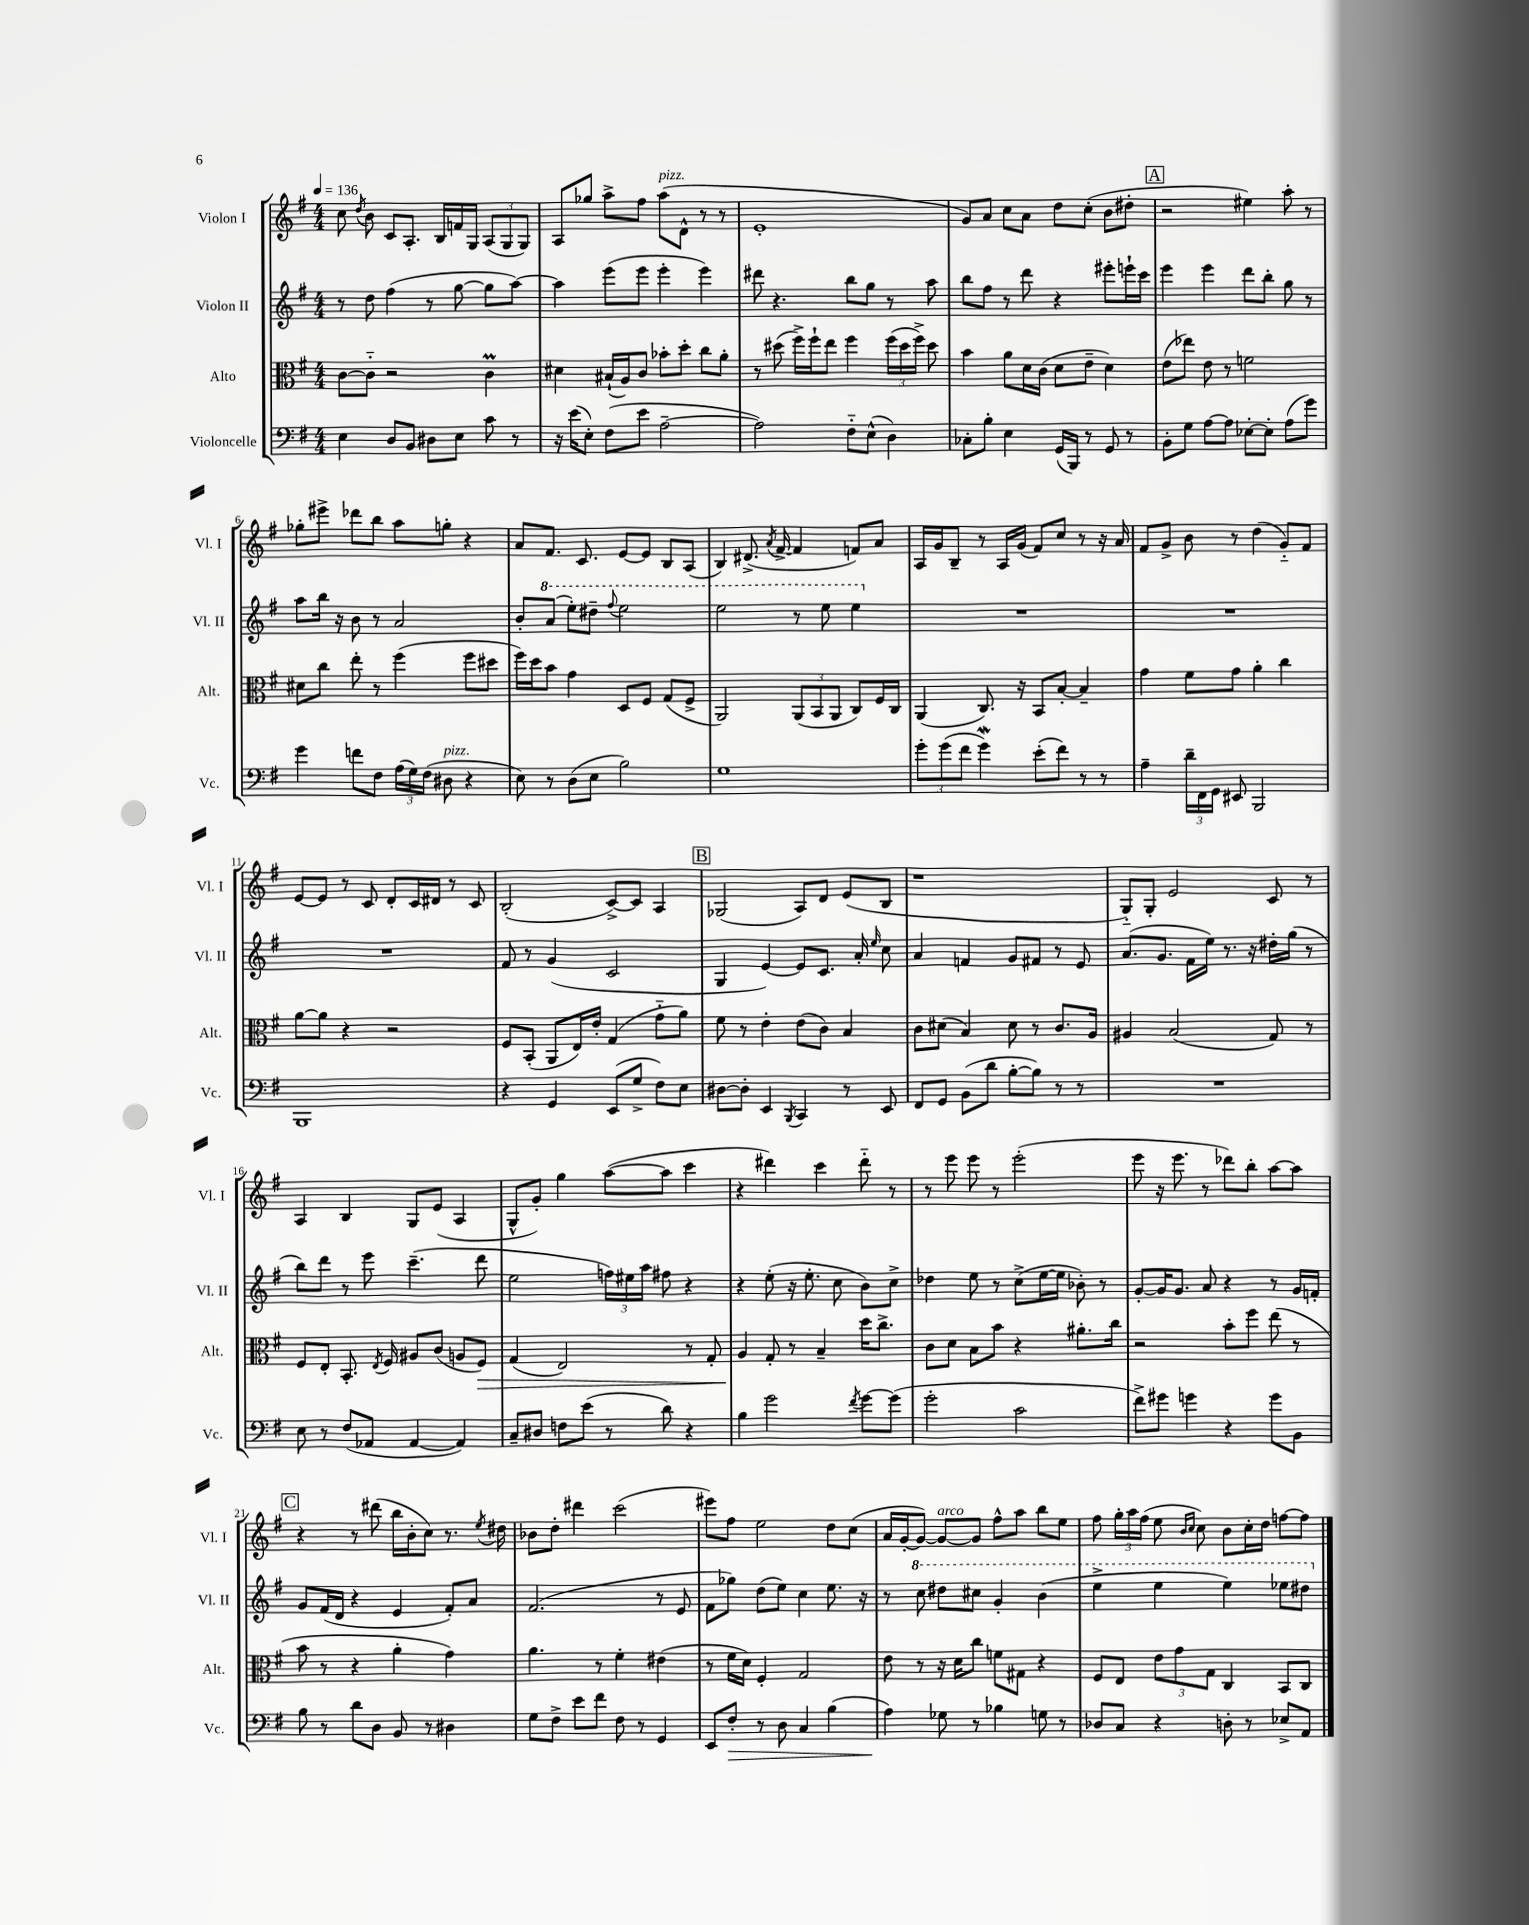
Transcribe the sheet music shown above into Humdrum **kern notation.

**kern	**kern	**kern	**kern
*staff4	*staff3	*staff2	*staff1
*clefF4	*clefC3	*clefG2	*clefG2
*k[f#]	*k[f#]	*k[f#]	*k[f#]
*M4/4	*M4/4	*M4/4	*M4/4
*MM136	*MM136	*MM136	*MM136
4E	[8c	8r	8cc
.	.	.	8qdd
.	8c'~]	8dd	8b
8D	2r	(4ff#	8c
8BB	.	.	8.A'
8D#	.	8r	.
.	.	.	16B
8E	.	[8gg	16f
.	.	.	16G
8c	4c	8gg]	(12A
.	.	.	12G
8r	.	[8aa)	.
.	.	.	12G)
=	=	=	=
16r	4d#	4aa]	8A
(16e	.	.	.
8E')	.	.	8gg-
(8F#	(16B#`	(8eee	8aa^
.	16A)	.	.
8e	8c	8eee	8ff#
[2A~	8b-'	4eee'	(8aa
.	8dd'	.	8d^^
.	8cc	4eee)	8r
.	8a'	.	8r
=	=	=	=
2A])	8r	8ddd#	1e'
.	(8dd#	4.r	.
.	16ff#^)	.	.
.	16ff#`	.	.
.	8ee	.	.
8F#'~	4ff#	8bb	.
(8E^^	.	8gg	.
4D)	(24ff#	8r	.
.	24dd#	.	.
.	24ff#^)	.	.
.	8dd#	8aa	.
=	=	=	=
8C-'	4b	8bb	8g)
8B'	.	8ff#	8a
4E	8a	8r	8cc
.	16d	8ddd	8a
.	(16c	.	.
(16GG	8d	4r	8dd
16BBB)	.	.	.
8r	8e~	.	(8cc'
8GG	4d)	8eee#'	8b
8r	.	16eee`	8dd#'
.	.	16ccc	.
=	=	=	=
8BB'	(8e	4eee	2r
8G	8ee-)	.	.
[8A	8e	4eee	.
8A]	8r	.	.
[8E-'	2f	8ddd	4ee#)
8E-']	.	8bb'	.
(8A	.	8gg	8aa'
8g)	.	8r	8r
=	=	=	=
4g	8d#	8aa	8gg-'
.	8cc	16bb	8eee#^
.	.	16r	.
8f	8ee'	8b	8ddd-
8F#	8r	8r	8bb
(24A	(4ff#	2a	8aa
24G)	.	.	.
(24F#	.	.	.
8D#	.	.	8gg'
4r	8ff#	.	4r
.	8dd#	.	.
=	=	=	=
8E)	16ff#)	8b'	8a
.	16dd	.	.
8r	8b	(8aa	8.f#
(8D	4g	8eee')	.
.	.	.	8.c
8E	.	8ddd#~	.
.	.	8qqfff#	.
2B)	8D	2eee	[8e
.	8F#	.	8e]
.	(8G	.	8B
.	8F#^	.	(8A
=	=	=	=
1G	2AA)	2eee	4B)
.	.	.	(8.d#^
.	.	.	8qa
.	.	.	[16f#^
.	(12AA	8r	4f#]
.	12BB	.	.
.	.	8eee	.
.	12AA	.	.
.	8C)	4eee	8f)
.	16F#	.	8a
.	16C	.	.
=	=	=	=
12g'	(4AA	1r	16A
.	.	.	16g
(12g	.	.	.
.	.	.	8B~
12f#	.	.	.
4g)	8.C)	.	8r
.	.	.	16A
.	16r	.	(16g
(8e'	8BB	.	8f#)
8f#)	[8B'	.	8cc
8r	4B~]	.	8r
8r	.	.	16r
.	.	.	16a
=	=	=	=
4A~	4g	1r	8f#
.	.	.	8g^
24d~	8f#	.	8b
24FF#	.	.	.
24GG	.	.	.
8EE#	8g	.	8r
2BBB	4a'	.	(4dd
.	4cc	.	8g'~)
.	.	.	8f#
=	=	=	=
1BBB	[8a	1r	[8e
.	8a]	.	8e]
.	4r	.	8r
.	.	.	8c
.	2r	.	8d'
.	.	.	16c
.	.	.	16d#
.	.	.	8r
.	.	.	8c
=	=	=	=
4r	8F#	8f#	(2B'
.	(8BB'	8r	.
4GG	8AA	(4g	.
.	16E)	.	.
.	16e'	.	.
(8EE	(4G	2c	[8c^)
8G^	.	.	8c]
8F#)	8g'~	.	4A
8E	8a)	.	.
=	=	=	=
[8D#	8f#	4G	(2G-
8D#']	8r	.	.
4EE	4e'	[4e)	.
8qBBB	.	.	.
4CC	(8e	8e]	8A)
.	8c)	8.c	8d
8r	4B	.	(8e
.	.	16a'	.
.	.	16qqee	.
8EE	.	8cc	8B
=	=	=	=
8FF#	8c	4a	1r
8GG	(8d#	.	.
(8BB	4B)	4f	.
8d	.	.	.
[8B'	8d#	8g	.
8B])	8r	8f#	.
8r	8.c	8r	.
8r	.	8e	.
.	16A	.	.
=	=	=	=
1r	4A#	(8.a	8G'~)
.	.	.	8G'
.	.	8.g	.
.	(2B	.	2e
.	.	16f#	.
.	.	16ee)	.
.	.	8.r	.
.	.	16r	.
.	8G)	16dd#'	8c
.	.	(16gg	.
.	8r	8r	8r
=	=	=	=
8E	8F#	8bb)	4A
8r	8E'	8ddd	.
(8F#	8.BB'	8r	4B
8AA-	.	8eee	.
.	8qE	.	.
.	16F#	.	.
[4AA-	8A#	(4.ccc~	8G
.	(8c	.	(8e
4AA-])	8A	.	4A
.	8F#)	8ddd	.
=	=	=	=
8C~	(4G	2ee	8G^^
8D#	.	.	8g')
8F	2E)	.	4gg
(8e	.	.	.
8r	.	24ff)	([8aa
.	.	24ee#	.
.	.	24aa	.
8d)	.	8ff#	8aa]
4r	8r	4r	4ccc
.	8G'	.	.
=	=	=	=
4B	4A	4r	4r
2g	8G'	(8ee'	4ddd#)
.	8r	16r	.
.	.	8.ee'	.
.	4B~	.	4ccc
.	.	8cc	.
8qf#	.	.	.
[8g	16dd	8b)	8ddd#'~
.	8.cc^	.	.
(8g]	.	8cc^	8r
=	=	=	=
2g'	8c	4dd-	8r
.	8d	.	8eee
.	8B	8ee	8eee
.	8b	8r	8r
2c	4r	(8cc^	(2eee'
.	.	[16ee	.
.	.	16ee]	.
.	8.a#'	8b-')	.
.	.	8r	.
.	16cc	.	.
=	=	=	=
8f#^)	2r	[8g'	8eee
8g#	.	16g]	16r
.	.	8.g	8.eee
4g	.	.	.
.	.	8a	8r
4r	8b'	4r	8ddd-)
.	8ff#	.	8bb'
8g	(8ee	8r	[8aa
8BB	8r	16g	8aa]
.	.	16f'	.
=	=	=	=
8B	8b	8g	4r
8r	8r	(16f#	.
.	.	16d	.
8d	4r	4r	8r
8D	.	.	(8ddd#
8BB	4a'	4e	16bb
.	.	.	16b'
8r	.	.	8cc)
4D#	4g)	8f#')	8.r
.	.	8a	.
.	.	.	8qee
.	.	.	16dd#
=	=	=	=
8G	4.a	(2.f#	8b-
8F#^	.	.	8dd'
8e	.	.	4ddd#
8f#	8r	.	.
8F#	4f#'	.	(2ccc
8r	.	.	.
4GG	(4e#	8r	.
.	.	8e	.
=	=	=	=
8EE	8r	8f#	8eee#)
8F#'	16f#	8gg-)	8ff#
.	16d)	.	.
8r	4F#'	(8dd	2ee
8D	.	8ee)	.
4C	2G	4cc	.
(4B	.	8.ee	8dd
.	.	.	(8cc
.	.	16r	.
=	=	=	=
4A)	8e	8r	16a
.	.	.	[16g'
.	8r	8ccc	8g_)
8G-	16r	8ddd#	8g_
.	16d	.	.
8r	8cc	8ccc#	8g]
4B-	8f	4gg'	8ff#^^
.	8G#	.	8aa
8G	4r	(4bb	8bb
8r	.	.	8ee
=	=	=	=
8D-	8F#	4eee^	8ff#
8C	8E	.	24gg'
.	.	.	24aa
.	.	.	(24ff#
4r	12e	4eee	8ee
.	12g	.	.
.	.	.	16qqb
.	.	.	16qqcc
.	.	.	8cc)
.	12G	.	.
8D'	4C	4eee)	8b
8r	.	.	16cc'
.	.	.	16dd
8E-^	8BB	8eee-	[8ff
8AA	8C	8ddd#	8ff]
==	==	==	==
*-	*-	*-	*-
